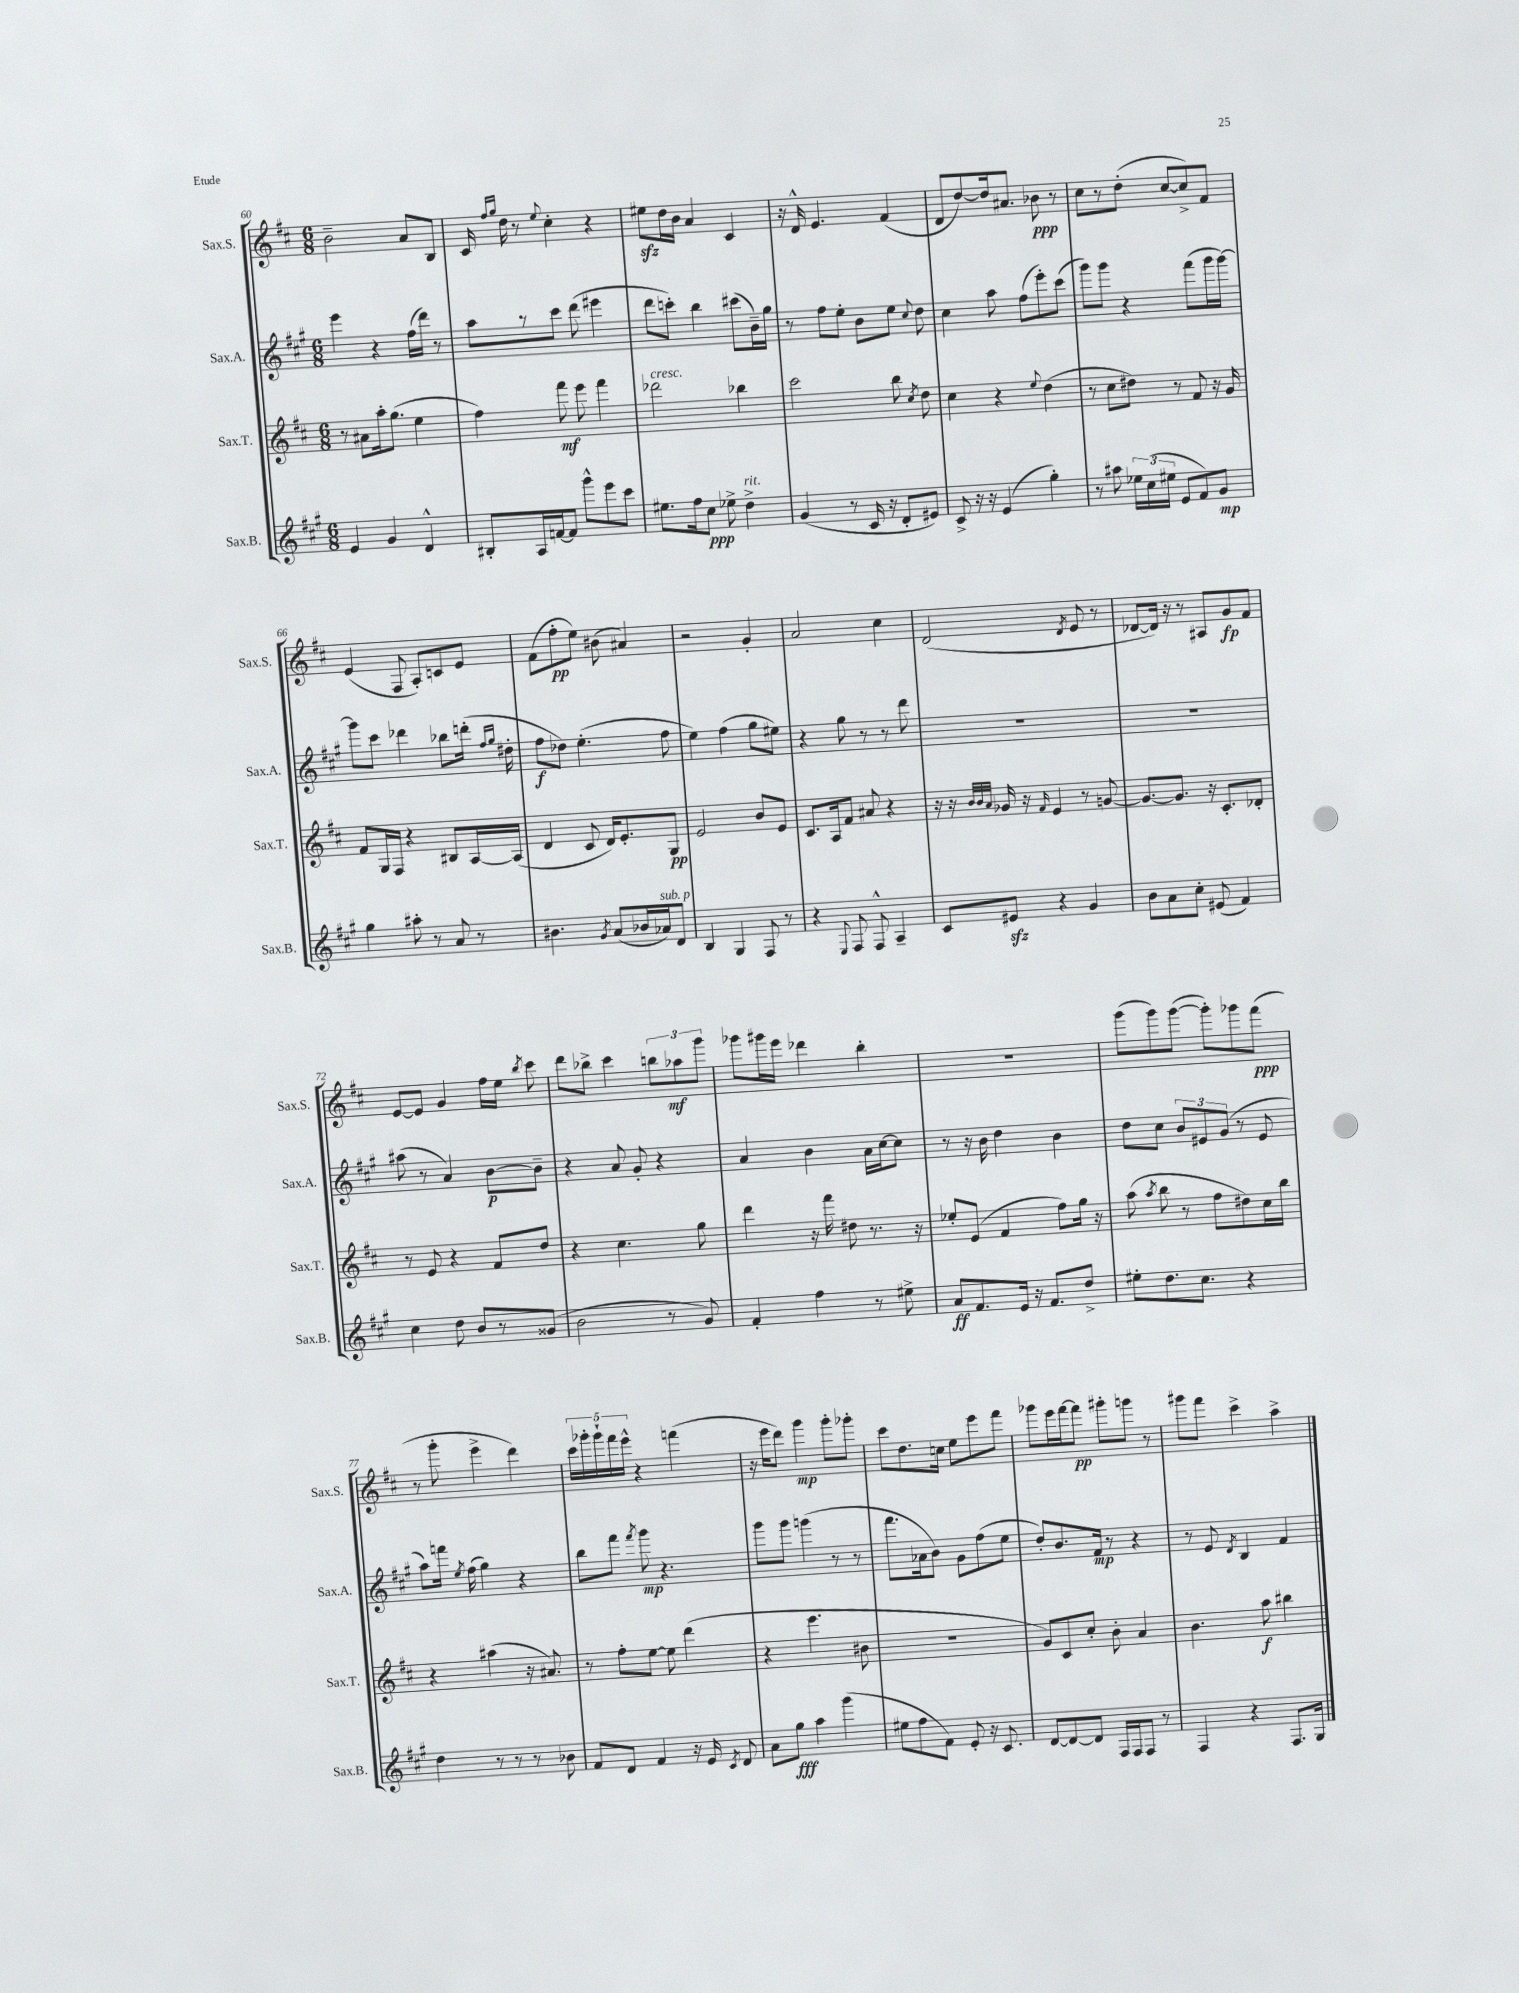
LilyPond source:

<<
\new StaffGroup <<
\new Staff = "s0" \with { instrumentName = "Sax.S." shortInstrumentName = "Sax.S." } {
    \clef treble \key d \major \numericTimeSignature \time 6/8
    \autoBeamOff b'2-- a'8[ b8] |
    cis'16 \grace { fis''16[ g''16] } d''16 r8 \appoggiatura { e''8 } cis''4-. r4 |
    eis''8[\sfz d''16 b'16] a'4 cis'4 |
    r16 d'16-^ e'4. fis'4( |
    d'8[ d''8~) d''16 ais'8.] bes'8\ppp r8 |
    cis''8[ r8 d''8]-.( cis''8[~ cis''8->) fis'8] |
    e'4( fis8 a8[-.) c'8 e'8] |
    fis'8[( fis''8-.\pp e''8]) bis'8( ais'4) |
    r2 g'4-. |
    a'2 cis''4 |
    d'2( \acciaccatura { d'8 } e'8 r8 |
    des'8[~ des'16]) r16 r8 ais8[ g'8\fp fis'8] |
    e'8[~ e'8] g'4 fis''16[ e''16] \acciaccatura { b''8 } cis'''8 |
    d'''8[ bes''8]-> cis'''4 \tuplet 3/2 { b''8[ aes''8\mf g'''8] } |
    ges'''8[ gis'''16 e'''16] des'''4 b''4-. |
    R2. |
    g'''8[( g'''8) g'''8]~( g'''8[-.) ges'''8 fis'''8]\ppp( |
    r8 g'''8-. e'''4-> d'''4) |
    \tuplet 5/4 { cis'''16[ ges'''16-. ges'''16-! fis'''16 e'''16]-^ } r4 f'''4( |
    r16 e'''16[ d'''8]) g'''4\mp g'''8[-. ges'''8]-. |
    cis'''8[ d''8. c''16] e''8[ e'''8 fis'''8] |
    ges'''8[ e'''16 fis'''16~ fis'''8]\pp gis'''8[-. g'''8] r8 |
    gis'''8[ fis'''8] cis'''4-> a''4-> \bar "|." |
}
\new Staff = "s1" \with { instrumentName = "Sax.A." shortInstrumentName = "Sax.A." } {
    \clef treble \key a \major \numericTimeSignature \time 6/8
    \autoBeamOff e'''4 r4 fis''16[( d'''16]) r8 |
    a''8[ r8 cis'''8] d'''8( eis'''4 |
    d'''8[ c'''8]-.) b''4 cis'''8[( b'16--) gis''16] |
    r8 fis''8[ e''8]-. b'8[ e''8] \appoggiatura { cis''8 } d''8 |
    cis''4 a''8 fis''8[( e'''8-.) cis'''8]( |
    gis'''8[) gis'''8] r4 fis'''8[( gis'''16 gis'''16]~) |
    gis'''8[ cis'''8] des'''4 bes''8[ d'''16]-.( \grace { fis''16[ gis''16] } dis''16-. |
    fis''8[\f des''8]) e''4.-.( fis''8 |
    e''4) fis''4( gis''8[ eis''8]) |
    r4 gis''8 r8 r8 d'''8 |
    R2. |
    R2. |
    ais''8( r8 a'4) b'8[~\p b'8]-- |
    r4 a'8 gis'8-. r4 |
    a'4 b'4 a'16[ cis''16~ cis''8] |
    r8 r16 b'16 d''4 b'4 |
    d''8[ cis''8] \tuplet 3/2 { b'8[ eis'8 gis'8]( } r8 eis'8 |
    a''8[) f'''16] \acciaccatura { e''8 } fis''16( gis''4) r4 |
    b''8[ fis'''8] \acciaccatura { fis'''8 } gis'''8\mp r4. |
    gis'''8[ gis'''8] g'''4( r8 r8 |
    fis'''8.[ aes'16 b'8]) gis'8[ fis''8( e''8] |
    d''8[-.) b'8. fis'16]\mp r8 r4 |
    r8 e'8 \acciaccatura { d'8 } b4 fis'4 \bar "|." |
}
\new Staff = "s2" \with { instrumentName = "Sax.T." shortInstrumentName = "Sax.T." } {
    \clef treble \key d \major \numericTimeSignature \time 6/8
    \autoBeamOff r8 ais'8[ a''16-. g''8.]( e''4 |
    fis''4) fis'''8\mf e'''8 fis'''4 |
    des'''2^\markup { \italic "cresc." } bes''4 |
    cis'''2 b''8 \acciaccatura { cis''8 } d''8 |
    cis''4 r4 \appoggiatura { e''8 } d''4( |
    r8 cis''8[ dis''8]) r8 fis'8 r16 g'16 |
    fis'8[ g16 fis16] r4 bis8[ a16~ a16]( |
    d'4 cis'8 d'16[) e'8.-. g8]\pp |
    e'2 b'8[ e'8] |
    cis'8.[ a16 fis'8] ais'8 r4 |
    r16 r16 \grace { b'32[ b'32 a'32] } ges'16 r16 \grace { fis'16 } e'4 r8 g'8~ |
    g'8.[~ g'8.] r16 cis'8.[-. des'8]-. |
    r8 e'8 r4 fis'8[ d''8] |
    r4 cis''4. g''8 |
    d'''4 r16 fis'''16 dis''8 r8. r16 |
    ees''8[-. e'8]( fis'4 fis''8[) g''16] r16 |
    a''8( \acciaccatura { a''8 } b''8 r8 fis''8[ dis''8) cis''16 b''16] |
    r4 ais''4( r16 ais'8.) |
    r8 fis''8[-. e''8]~ e''8 d'''4( |
    r4 e'''4. bis'8 |
    R2. |
    g'8[) cis'8 cis''8]-. b'8-. a'4 |
    b'4. a''8\f bis''4 \bar "|." |
}
\new Staff = "s3" \with { instrumentName = "Sax.B." shortInstrumentName = "Sax.B." } {
    \clef treble \key a \major \numericTimeSignature \time 6/8
    \autoBeamOff e'4 gis'4 d'4-^ |
    bis8[-. a16 f'16~ f'8] gis'''8[-^ e'''8 cis'''8] |
    eis''8.[ fis''16 cis''8]\ppp ees''8-> d''4->^\markup { \italic "rit." } |
    gis'4( r8 cis'16 r16 d'8[-. eis'8]) |
    cis'8-> r16 r16 e'4( gis''4-.) |
    r8 ais''8 \tuplet 3/2 { ees''16[ cis''16( eis''16] } e'8[ fis'8) gis'8]\mp |
    gis''4 ais''8-. r8 a'8 r8 |
    bis'4. \acciaccatura { gis'8 } a'8[( bes'16 aes'16^\markup { \italic "sub. p" }) d'8] |
    b4 gis4 fis8 r8 |
    r4 \appoggiatura { e8 } fis8 fis8-^ a4-- |
    cis'8[ eis'8]\sfz r4 gis'4 |
    b'8[ a'8 cis''8]-. eis'8( fis'4) |
    cis''4 d''8 b'8[ r8 gisis'8]( |
    b'2 r8 gis'8) |
    fis'4-. fis''4 r8 eis''8-> |
    a'8[\ff fis'8. e'16] r16 fis'8.[ d''8]-> |
    eis''8[-. d''8. cis''8.] r4 |
    d''4 r8 r8 r8 bes'8 |
    fis'8[ d'8] fis'4 r16 e'16 \acciaccatura { cis'8 } d'8 |
    a'8[ gis''8]\fff a''4 gis'''4( |
    eis''8[ fis''8 fis'8]) e'8-. r16 cis'8. |
    d'8[~ d'8~ d'8] fis16[ fis16 fis8] r8 |
    fis4 r4 fis8.[ gis16] \bar "|." |
}
>>
>>
\layout { \context { \Score currentBarNumber = #60 } }
